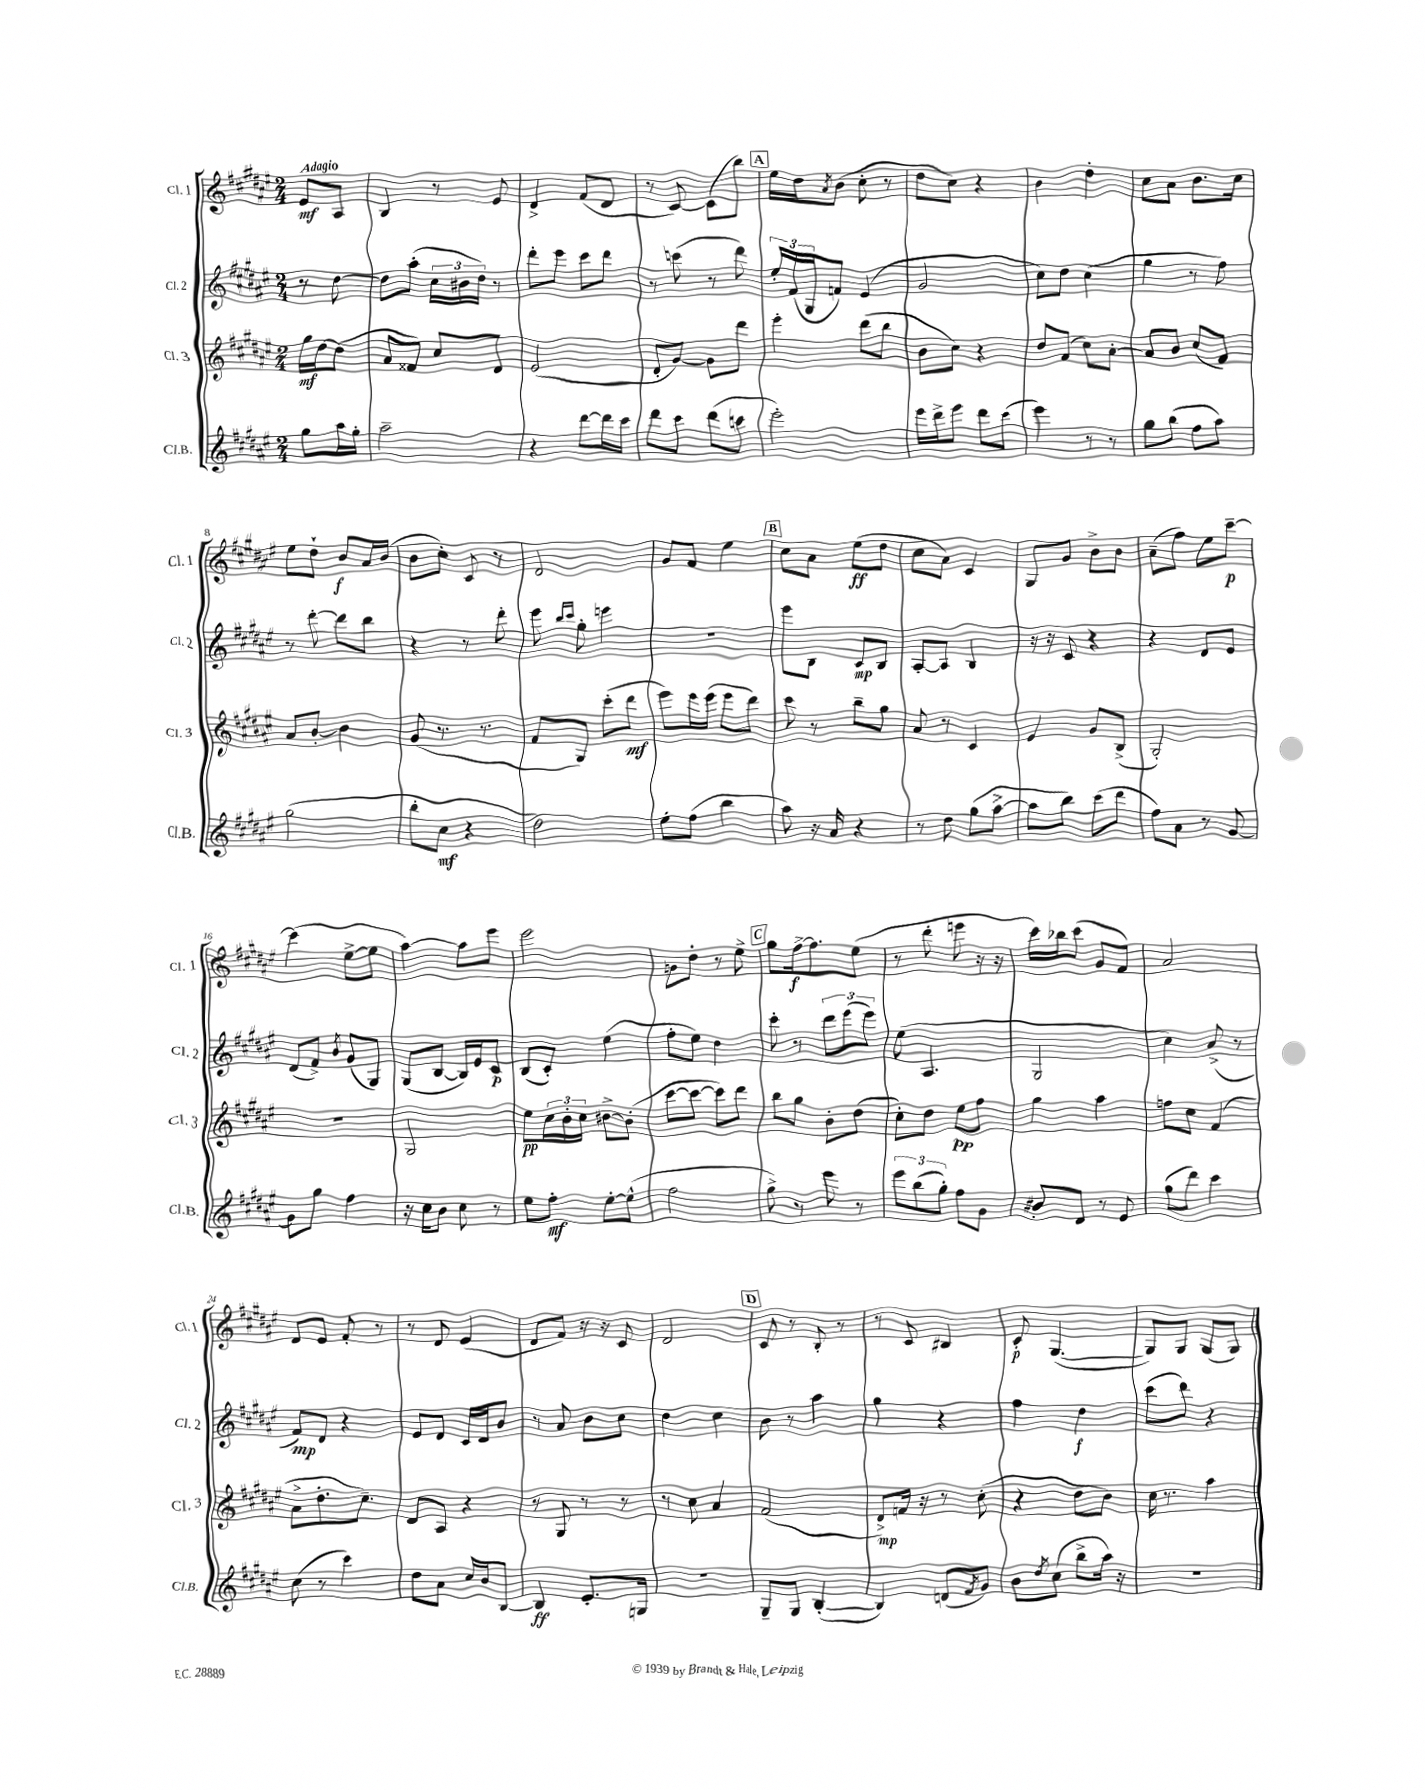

**kern	**kern	**kern	**kern
*staff4	*staff3	*staff2	*staff1
*clefG2	*clefG2	*clefG2	*clefG2
*k[f#c#g#d#a#e#]	*k[f#c#g#d#a#e#]	*k[f#c#g#d#a#e#]	*k[f#c#g#d#a#e#]
*M2/4	*M2/4	*M2/4	*M2/4
8gg#\L	16gg#\LL	8r	8e#/L
.	[16dd#\J	.	.
16aa#\L	(8dd#\]J	[8dd#\	8A#/J
16gg#'\JJ	.	.	.
=	=	=	=
2aa#~\	8a#/L	8dd#\]L	4B/
.	8f##/J)	(8aa#'\J	.
.	8cc#/L	24cc#\LL	8r
.	.	24b#\	.
.	.	24dd#\JJ)	.
.	8d#/J	8r	8e#/
=	=	=	=
4r	(2e#/	8ddd#'\L	4d#^/
.	.	8eee#\J	.
[8ddd#\L	.	8ccc#\L	(8f#/L
16ddd#\]L	.	8ddd#\J	8d#/J
16ccc#\JJ	.	.	.
=	=	=	=
8ddd#\L	8d#'/L	8r	8r
8ccc#\J	[8g#/J)	(8ccc\	[8c#/)
(8ddd#\L	8g#\]L	8r	(8c#\]L
8ccc\J	8ddd#\J	8ddd#\)	8bb\J)
=	=	=	=
2eee#'\)	4eee#'\	24ee#'/LL	16ee#\LL
.	.	(24f#/	.
.	.	.	16dd#\J
.	.	24G#/J	.
.	.	.	8qa#/
.	.	8f/J)	(8b\J
.	(8ddd#\L	(4e#/	8cc#'\
.	8bb\J	.	8r
=	=	=	=
16eee#\LL	8b\L	2g#/	8dd#\L
16ddd#^\J	.	.	.
8eee#\J	8cc#\J)	.	8cc#\J)
8ddd#\L	4r	.	4r
(8ccc#\J	.	.	.
=	=	=	=
4eee#\)	8dd#/L	8cc#\L)	4b\
.	(8f#/J	8dd#\J	.
8r	8cc#\L)	(4cc#\	4dd#'\
8r	[8a#'\J	.	.
=	=	=	=
8gg#\L	8a#/]L	4gg#\	8cc#\L
(8bb\J	8b/J	.	8a#\J
8ff#\L	(8cc#/L	8r	8.b\L
8aa#\J)	8f#/J)	8ff#\)	.
.	.	.	16cc#\Jk
=	=	=	=
(2gg#\	8a#/L	8r	8ee#\L
.	[8b'/J	[8ddd#'\	8dd#`\J
.	4b\]	8ddd#\]L	8b/L
.	.	8bb\J	16a#/L
.	.	.	(16b/JJ
=	=	=	=
8bb'\L	(8g#/	4r	8b\L
8cc#\J	8.r	.	8cc#'\J)
4r	.	8r	8c#/
.	8.r	.	.
.	.	8ddd#'\	8r
=	=	=	=
2dd#\)	8f#/L	8eee#\	2d#/
.	.	16qqbb/LL	.
.	.	16qqccc#/JJ	.
.	8G#/J)	8gg#'\	.
.	(8ccc#'\L	4eee\	.
.	8ddd#\J	.	.
=	=	=	=
8ee#'\L	8eee#\L)	2r	8g#/L
(8ff#\J	16eee#\L	.	8f#/J
.	(16eee#\JJ	.	.
4bb\	8eee#\L	.	4ee#\
.	8ddd#\J)	.	.
=	=	=	=
8aa#\)	8ccc#\	8eee#\L	8cc#\L
16r	8r	8B\J	8a#\J
16a#/	.	.	.
4r	8bb~\L	8c#/L	(8ee#\L
.	8gg#\J	8B/J	8dd#\J
=	=	=	=
8r	8a#/	[8A#'/L	8cc#\L
8dd#\	8r	8A#/]J	8a#\J)
(8gg#\L	4c#/	4B/	4c#/
[8aa#^\J	.	.	.
=	=	=	=
8aa#\]L	4e#/	16r	8G#/L
.	.	16r	.
8bb\J)	.	8c#/	8g#/J
(8ccc#\L	8g#/L	4r	8b^\L
8ddd#\J	(8B^/J	.	8b\J
=	=	=	=
8ff#\L)	2G#'/)	4r	(8a#~\L
8a#\J	.	.	8ff#\J)
8r	.	8d#/L	8ee#\L
[8g#/	.	8e#/J	[8ccc#~\J
=	=	=	=
8g#\]L	2r	(8d#/L	(4ccc#\]
8gg#\J	.	8f#^/J)	.
.	.	8qb/	.
4ff#\	.	(8g#/L	[8ee#^\L
.	.	8G#/J)	8ee#\]J
=	=	=	=
16r	2G#/	(8G#/L	[4aa#\)
16cc#\LK	.	.	.
8b\J	.	[8B/J	.
8cc#\	.	16B/]LL)	8aa#\]L
.	.	16e#/J	.
8r	.	8c#/J	8eee#\J
=	=	=	=
8ee#\L	8ee#\L	(8B/L	2eee#\
8ff#'\J	24cc#\L	8c#'/J)	.
.	24b'\	.	.
.	24cc#\JJ	.	.
[8ee#'\L	[8b#^\L	(4ee#\	.
(8ee#^^\]J	(8b#'\]J	.	.
=	=	=	=
2ff#\	[8ccc#\L	8ff#'\L	8g\L
.	8ccc#\_J	8ee#\J)	8dd#'\J
.	8ccc#\]L)	4dd#\	8r
.	8ddd#\J	.	8ee#^\
=	=	=	=
8gg#^\)	8bb\L	8ccc#'\	8gg#\L
8r	8gg#\J	8r	[16ff#^\k
.	.	.	8.ff#\]
8eee#\	8b'\L	12ddd#\L	.
.	.	(12eee#\	.
8r	(8dd#\J	.	(8ee#\J
.	.	12eee#\J)	.
=	=	=	=
12eee#\L	8cc#'\L)	(8ee#\	8r
(12bb\	.	.	.
.	8dd#\J	4.A#/	8ddd#'\
12gg#'\J)	.	.	.
8ff#\L	8ee#\L	.	8eee\
8g#\J	8ff#\J	.	16r
.	.	.	16r
=	=	=	=
8b#'/L	4gg#\	2G#/	16ccc#\LL)
.	.	.	16bb-\J
8d#/J	.	.	(8ccc#\J
8r	4aa#\	.	8g#/L
8e#/	.	.	8f#/J)
=	=	=	=
(8gg#\L	8ff\L	4cc#\)	2a#/
8ddd#\J)	8cc#\J	.	.
4ccc#\	(4f#/	(8a#^/	.
.	.	8r	.
=	=	=	=
(8cc#\	8a#^\L	8f#/L)	8d#/L
8r	8.dd#'\	8d#/J	8e#/J
4ccc#\)	.	4r	8f#'/
.	8.cc#~\J)	.	.
.	.	.	8r
=	=	=	=
8dd#\L	8d#/L	8e#/L	8r
8a#\J	8A#/J	8d#/J	8d#/
16cc#/LL	4r	16c#/LL	(4e#/
16b/J	.	16d#/J	.
[8B/J	.	8b/J	.
=	=	=	=
4B/]	8r	8r	8d#/L
.	8G#/	8a#/	8f#/J)
8.e#'/L	8r	8b\L	16r
.	.	.	16r
.	8r	8cc#\J	8c#/
16G/Jk	.	.	.
=	=	=	=
2r	8r	4dd#\	2d#/
.	8cc#\	.	.
.	4a#/	4cc#\	.
=	=	=	=
8G#~/L	(2f#/	8b\	8c#/
8G#/J	.	8r	8r
([4B'/	.	4aa#\	8B'/
.	.	.	8r
=	=	=	=
4B/])	8d#^/L)	4gg#\	8r
.	16f/Jk	.	8c#/
.	16r	.	.
(8d/L	8r	4r	4B#/
8qf#/	.	.	.
8g#/J)	(8cc#'\	.	.
=	=	=	=
8b\L	4r	4ff#\	8c#'/
8qdd#/	.	.	.
(8cc#\J	.	.	([4.G#/
8bb^\L	8dd#\L	4dd#\	.
16aa#\Jk)	8b\J)	.	.
16r	.	.	.
=	=	=	=
2r	16cc#\	(8ccc#\L	8G#/]L)
.	8.r	.	.
.	.	8ddd#\J)	8G#/J
.	4aa#\	4r	(8G#/L
.	.	.	8G#/J)
==	==	==	==
*-	*-	*-	*-
